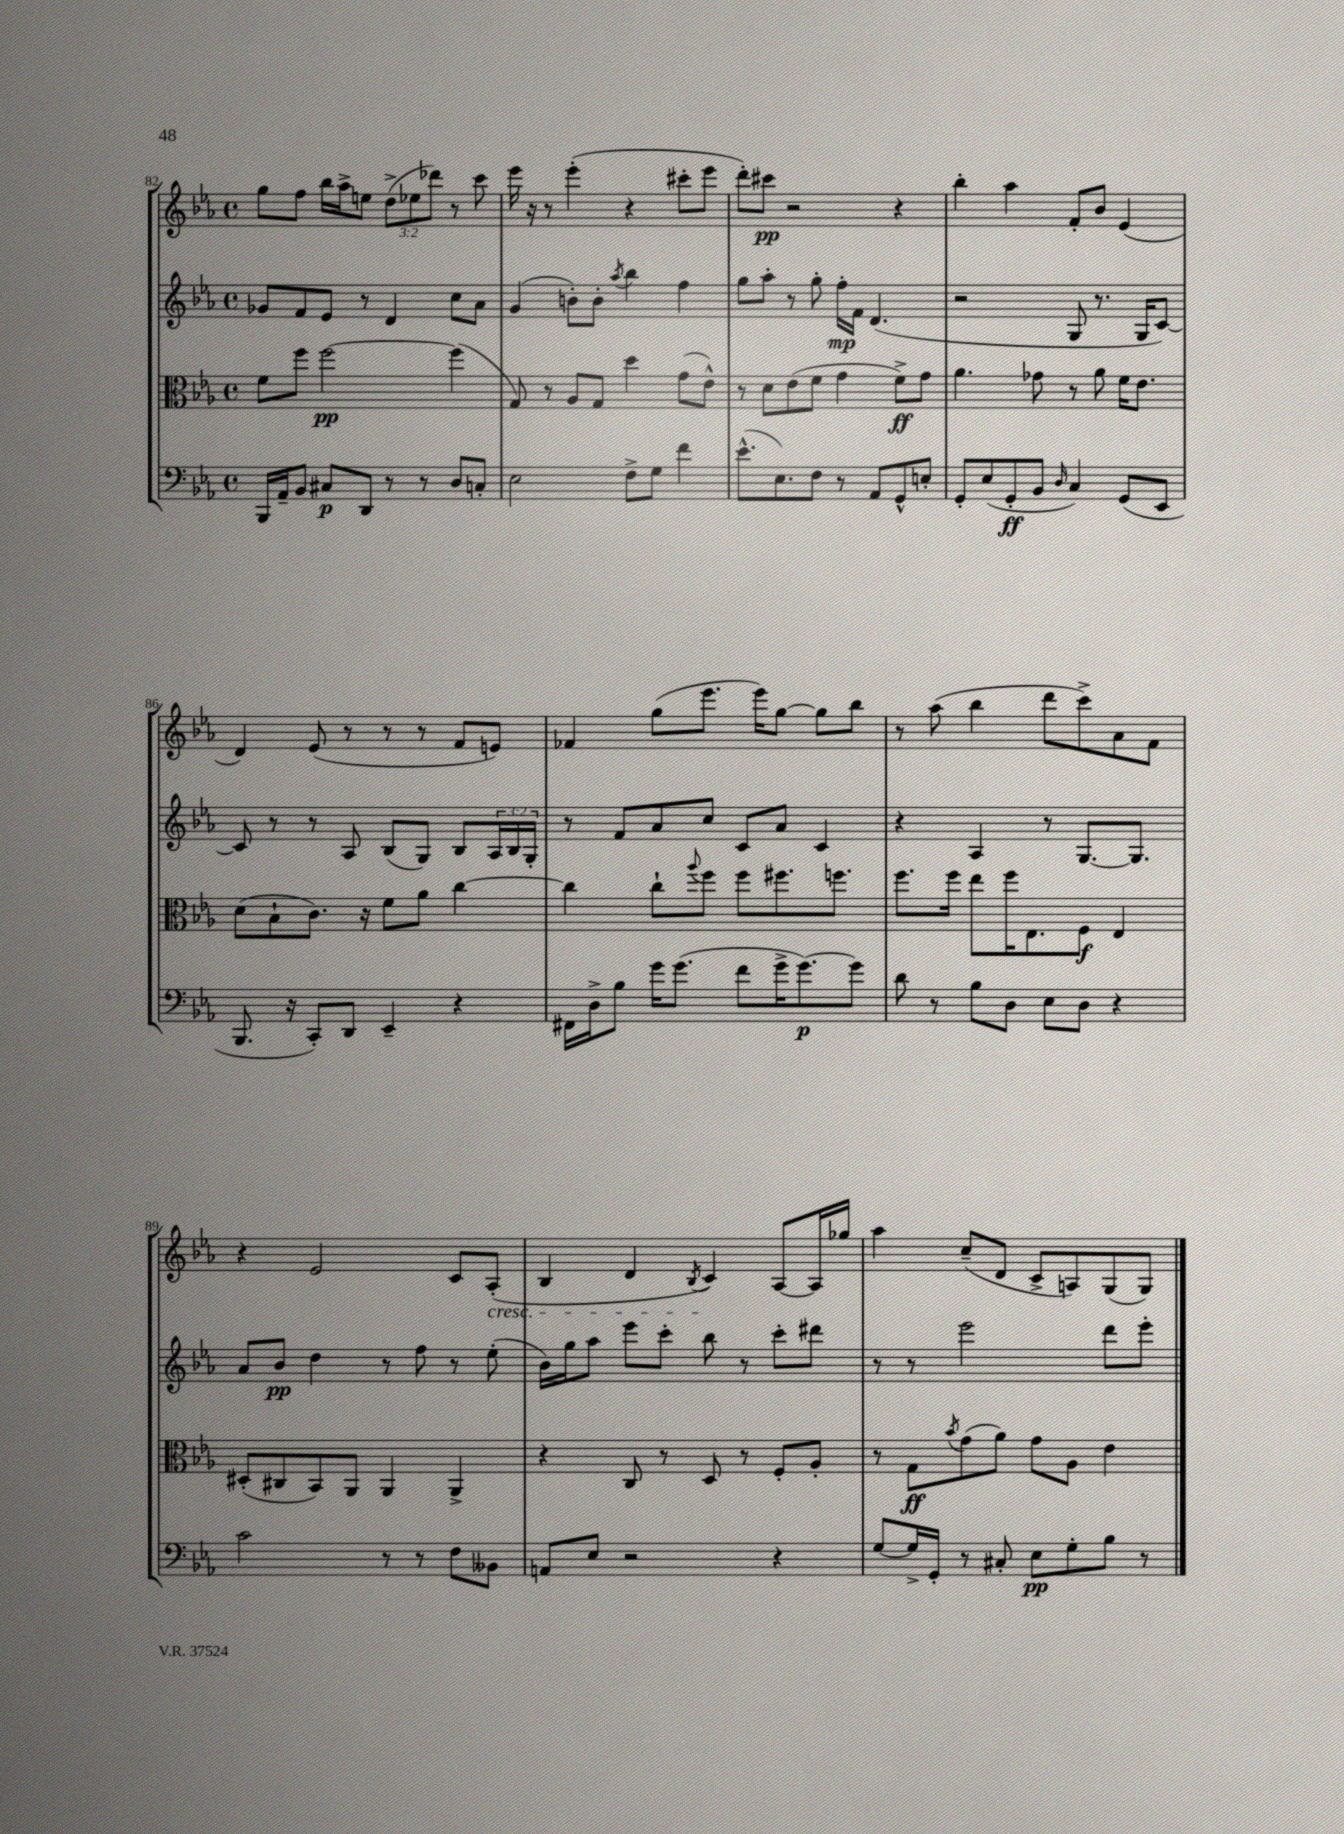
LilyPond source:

<<
\new StaffGroup <<
\new Staff = "s0" {
    \clef treble \key ees \major \defaultTimeSignature \time 4/4 \override Staff.TupletNumber.text = #tuplet-number::calc-fraction-text
    g''8 f''8 bes''16 aes''16-> e''8 \tuplet 3/2 { d''8->( ees''8 des'''8) } r8 c'''8 |
    ees'''16 r16 r8 ees'''4-.( r4 cis'''8-. ees'''8 |
    d'''8-.) cis'''8\pp r2 r4 |
    bes''4-. aes''4 f'8-. bes'8 ees'4( |
    d'4) ees'8( r8 r8 r8 f'8 e'8) |
    fes'4 g''8( ees'''8. ees'''16) g''8~ g''8 bes''8 |
    r8 aes''8( bes''4 d'''8 c'''8->) aes'8 f'8 |
    r4 ees'2 c'8 aes8-.\cresc( |
    bes4 d'4 \acciaccatura { bes8 } c'4\!) aes8~ aes16 ges''16 |
    aes''4 c''8--( d'8 c'8-> a8) g8( g8) \bar "|." |
}
\new Staff = "s1" {
    \clef treble \key ees \major \defaultTimeSignature \time 4/4 \override Staff.TupletNumber.text = #tuplet-number::calc-fraction-text
    ges'8 f'8 ees'8 r8 d'4 c''8 aes'8 |
    g'4( b'8-.) b'8-. \acciaccatura { aes''8 } bes''4 f''4 |
    g''8 aes''8-. r8 g''8-. f''16-.\mp f'16 d'4.( |
    r2 g8 r8. g16 c'8~) |
    c'8 r8 r8 aes8 bes8( g8) bes8 \tuplet 3/2 { aes16 bes16 g16-. } |
    r8 f'8 aes'8 c''8 c'8 aes'8 c'4 |
    r4 aes4 r8 g8.~ g8. |
    aes'8 bes'8\pp d''4 r8 f''8 r8 ees''8-.( |
    bes'16) g''16 aes''8 ees'''8 c'''8-. bes''8 r8 c'''8-. dis'''8 |
    r8 r8 ees'''2 d'''8 ees'''8-. \bar "|." |
}
\new Staff = "s2" {
    \clef alto \key ees \major \defaultTimeSignature \time 4/4
    f'8 f''8 f''2~\pp f''4( |
    g8) r8 aes8 g8 d''4 g'8( ees'8-^) |
    r8 d'8 ees'8( f'8 g'4 f'8->\ff) g'8 |
    aes'4. ges'8 r8 aes'8 f'16 ees'8. |
    d'8( bes8-! c'8.) r16 f'8 aes'8 c''4~ |
    c''4 c''8-! \appoggiatura { aes''8 } f''8 f''8 fis''8. f''8. |
    f''8. f''16 ees''8 f''16 ees8. f8\f ees4 |
    dis8-.( cis8 bes,8) aes,8 aes,4 aes,4-> |
    r4 c8 r8 d8 r8 f8-. aes8-. |
    r8 g8\ff \acciaccatura { bes'8 } g'8( aes'8) g'8 aes8 ees'4 \bar "|." |
}
\new Staff = "s3" {
    \clef bass \key ees \major \defaultTimeSignature \time 4/4
    bes,,16 aes,16-- bes,8 cis8\p d,8 r8 r8 d8 c8-. |
    ees2 f8-> g8 f'4 |
    ees'8.-^( ees8.) f8 r8 aes,8 g,8-^ e8-. |
    g,8-. ees8( g,8-.\ff bes,8 \grace { d16 } c4) g,8( ees,8 |
    bes,,8. r16 c,8-.) d,8 ees,4-- r4 |
    fis,16 d16-> bes8 g'16 g'8.( f'8 g'16-> g'8.~\p) g'8 |
    d'8 r8 bes8 d8 ees8 d8 r4 |
    c'2 r8 r8 f8 beses,8 |
    a,8 ees8 r2 r4 |
    g8~ g16-> g,16-. r8 cis8-. ees8\pp g8-. bes8 r8 \bar "|." |
}
>>
>>
\layout { \context { \Score currentBarNumber = #82 } }
